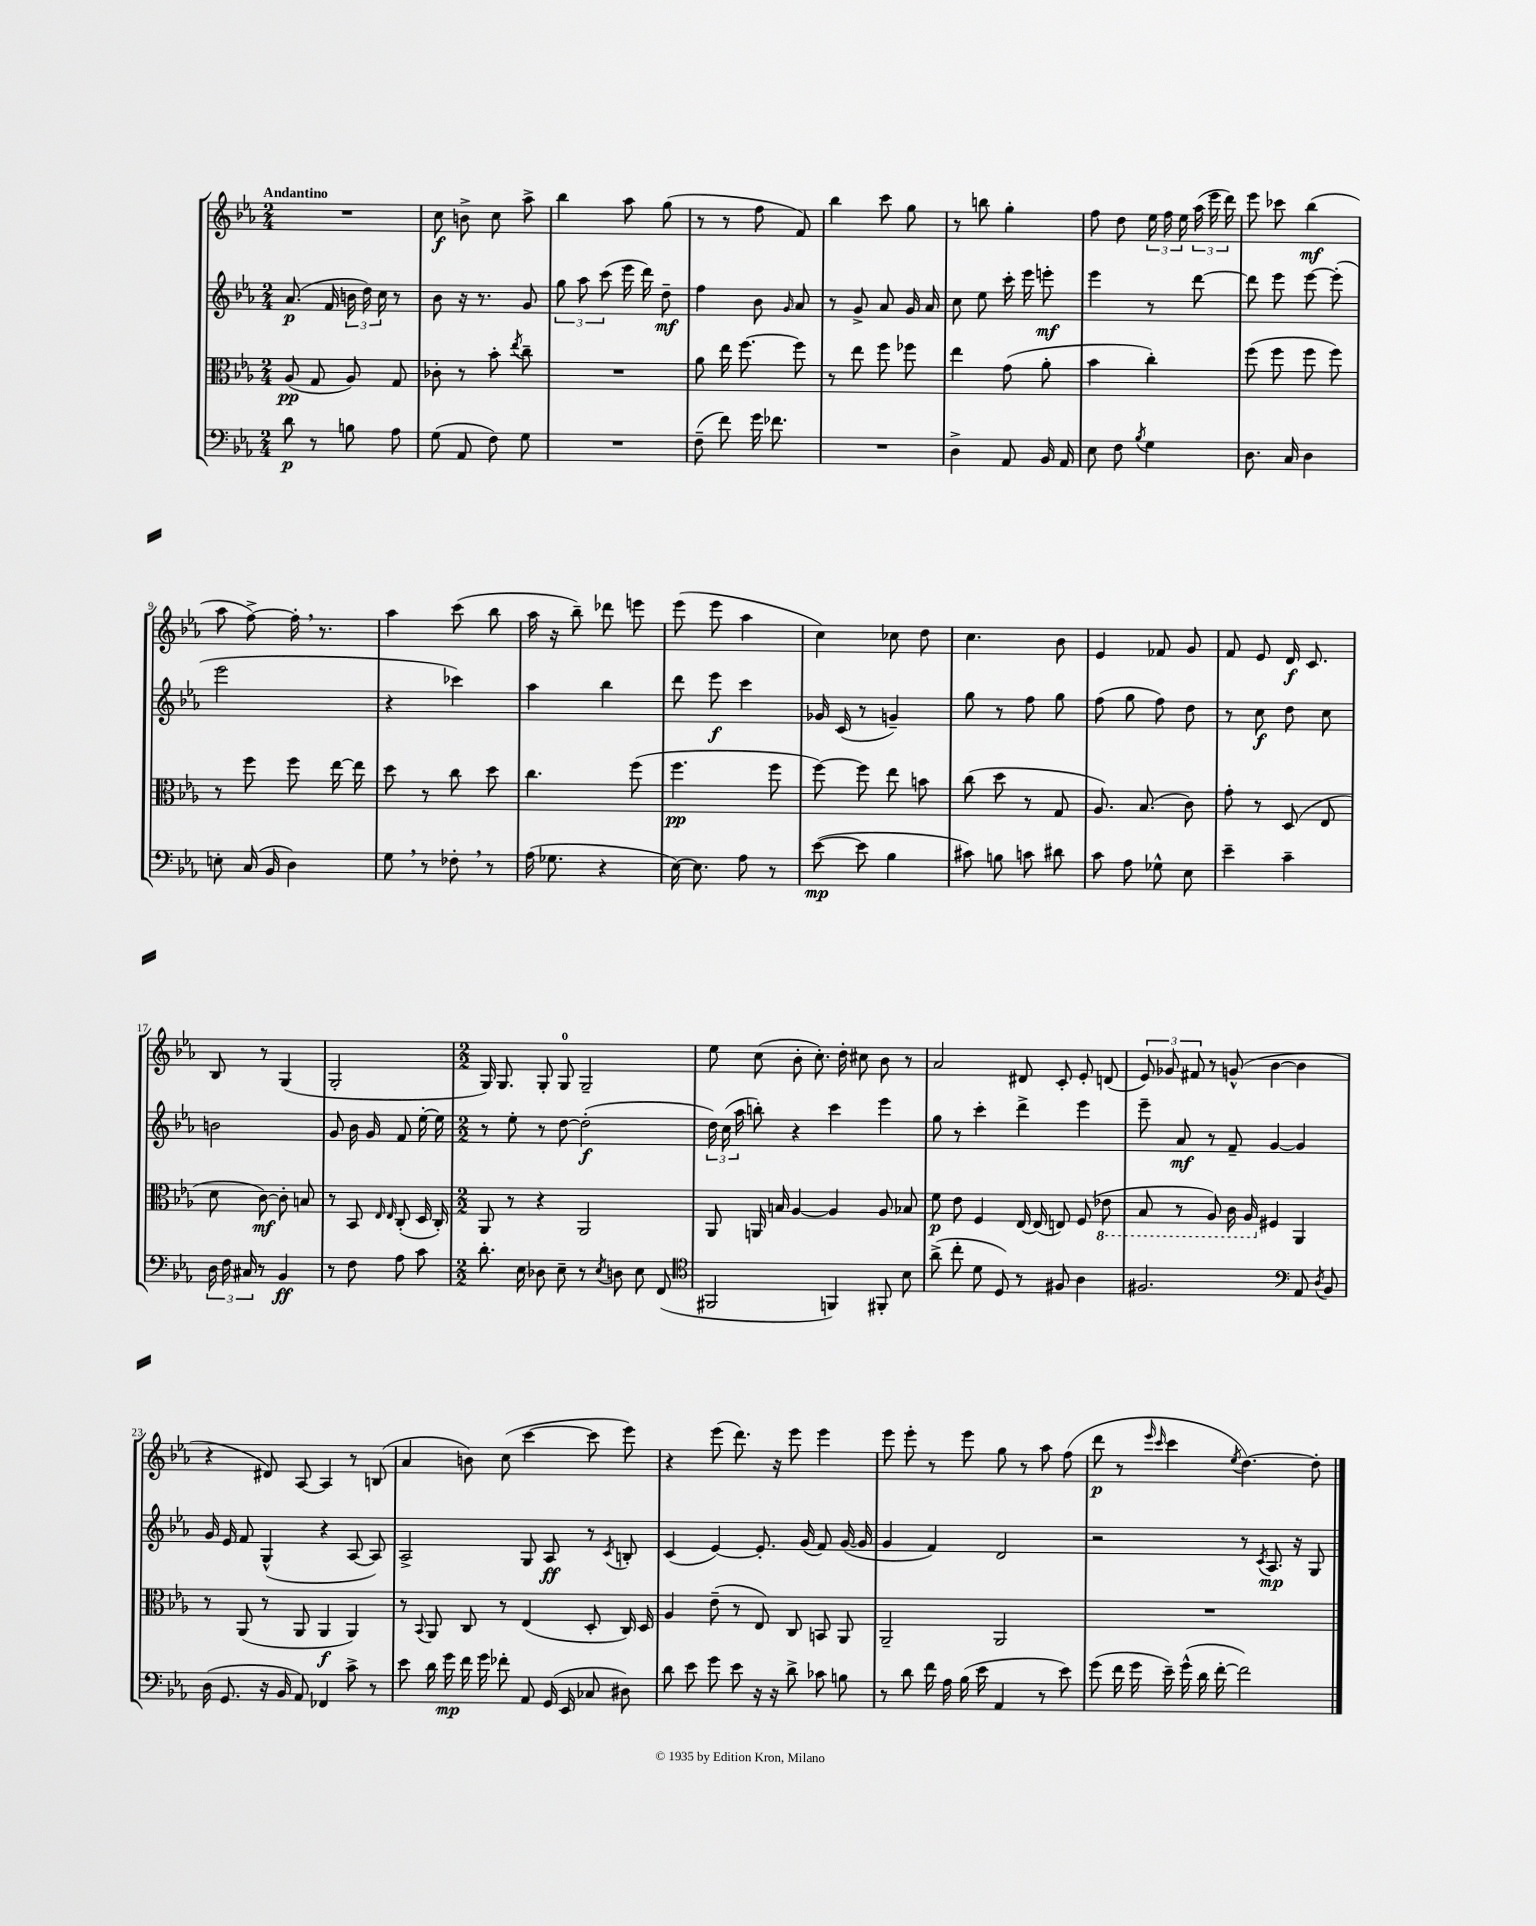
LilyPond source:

<<
\new StaffGroup <<
\new Staff = "s0" {
    \clef treble \key ees \major \numericTimeSignature \time 2/4 \tempo "Andantino"
    \autoBeamOff R2 |
    c''8\f b'8-> c''8 aes''8-> |
    bes''4 aes''8 g''8( |
    r8 r8 f''8 f'8) |
    bes''4 c'''8 g''8 |
    r8 b''8 g''4-. |
    f''8 d''8 \tuplet 3/2 { ees''16 f''16 ees''16 } \tuplet 3/2 { aes''16( ees'''16 d'''16) } |
    ees'''8 ces'''8 bes''4\mf( |
    aes''8 f''8~->) f''16-. \breathe r8. |
    aes''4 c'''8( bes''8 |
    aes''16 r16 bes''8--) des'''8 e'''8 |
    ees'''8( ees'''8 aes''4 |
    c''4) ces''8 d''8 |
    c''4. bes'8 |
    ees'4 fes'8 g'8 |
    f'8 ees'8 d'16\f c'8. |
    bes8 r8 g4( |
    g2-. |
    \numericTimeSignature \time 2/2 g16) g8. g8-. g8-0 g2-- |
    ees''8 c''8( bes'8-. c''8.-.) d''16-. cis''8 bes'8 r8 |
    aes'2 dis'8 c'8-. ees'8-. d'8( |
    \tuplet 3/2 { ees'8) ges'8 fis'8 } r8 g'8-^( bes'4~ bes'4 |
    r4 dis'8) aes8~ aes4 r8 b8( |
    aes'4 b'8) c''8( c'''4~ c'''8 ees'''8) |
    r4 ees'''8( d'''8.) r16 ees'''8 ees'''4 |
    ees'''8 ees'''8-. r8 ees'''8 g''8 r8 aes''8 f''8( |
    d'''8\p r8 \grace { ees'''16 c'''16 } c'''4 \acciaccatura { ees''8 } d''4.~) d''8-. \bar "|." |
}
\new Staff = "s1" {
    \clef treble \key ees \major \numericTimeSignature \time 2/4
    \autoBeamOff aes'8.\p( f'16 \tuplet 3/2 { b'16 d''16) c''16 } r8 |
    bes'8 r16 r8. g'8 |
    \tuplet 3/2 { g''8 aes''8 c'''8( } ees'''16 d'''16) d''8--\mf |
    f''4 bes'8 \grace { g'16 } aes'8 |
    r8 g'8-> aes'8 g'16 aes'16 |
    c''8 ees''8 c'''16-. ees'''16 e'''8-.\mf |
    ees'''4 r8 d'''8~ |
    d'''8 ees'''8 ees'''8~ ees'''8-.( |
    ees'''2 |
    r4 ces'''4) |
    aes''4 bes''4 |
    d'''8 ees'''8\f c'''4 |
    ges'16 c'16( r8 g'4--) |
    g''8 r8 f''8 g''8 |
    f''8( g''8 f''8) d''8 |
    r8 c''8\f d''8 c''8 |
    b'2 |
    g'8 bes'16 g'16 f'8 ees''16~-. ees''16 |
    \numericTimeSignature \time 2/2 r8 ees''8-. r8 d''8~ d''2-.\f( |
    \tuplet 3/2 { d''16) c''16( aes''16 } b''8-.) r4 c'''4 ees'''4 |
    g''8 r8 c'''4-. d'''4-> ees'''4 |
    ees'''8-- aes'8\mf r8 f'8-- g'4~ g'4 |
    g'16 ees'16 f'8 g4-^( r4 aes8~ aes8) |
    aes2-> g8 aes8\ff r8 \acciaccatura { c'8 } b8-. |
    c'4( ees'4~) ees'8.-. g'16( f'8) g'16~( g'16 |
    g'4 f'4) d'2 |
    r2 r8 \acciaccatura { c'8 } aes8.\mp r16 g8 \bar "|." |
}
\new Staff = "s2" {
    \clef alto \key ees \major \numericTimeSignature \time 2/4
    \autoBeamOff aes8\pp( g8 aes8) g8 |
    ces'8-. r8 bes'8-. \acciaccatura { ees''8 } c''8-- |
    R2 |
    aes'8 ees''16 f''8.~ f''8 |
    r8 ees''8 f''8 fes''8 |
    ees''4 g'8( aes'8-. |
    bes'4 c''4-.) |
    f''8( f''8 f''8 f''8) |
    r8 f''8 f''8 ees''16~ ees''16 |
    d''8 r8 c''8 d''8 |
    c''4. f''8( |
    f''4.\pp f''8 |
    f''8~) f''8 ees''8 b'8 |
    c''8( d''8 r8 g8 |
    aes8.) bes8.( c'8) |
    g'8-. r8 d8( ees8 |
    d'8 c'8~\mf) c'8-. b8 |
    r8 bes,8 \grace { ees16 ees16 } c8-.( d16 c16-.) |
    \numericTimeSignature \time 2/2 aes,8 r8 r4 aes,2 |
    aes,8 a,16 b16 aes4~ aes4 aes8 bes8 |
    f'8\p ees'8 f4 ees16~ ees16( e8) f8( \ottava #-1 ees8 |
    bes,8 r8 aes,8) c16 aes,16 \ottava #0 fis4 aes,4 |
    r8 aes,8( r8 aes,8 aes,4\f aes,4) |
    r8 \appoggiatura { bes,8 } aes,8 c8 r8 ees4( d8-. c16) d16 |
    aes4 ees'8--( r8 ees8) c8 b,8 aes,8 |
    aes,2-- aes,2 |
    R1 \bar "|." |
}
\new Staff = "s3" {
    \clef bass \key ees \major \numericTimeSignature \time 2/4
    \autoBeamOff d'8\p r8 b8 aes8 |
    g8( aes,8 f8) g8 |
    R2 |
    f8--( f'8) g'16 fes'8. |
    R2 |
    d4-> aes,8 bes,16 aes,16 |
    ees8 f8 \acciaccatura { bes8 } g4 |
    d8. c16 d4 |
    e8-. c16( bes,16 d4) |
    g8 \breathe r8 fes8-. \breathe r8 |
    aes16( ges8. r4 |
    ees16~) ees8. aes8 r8 |
    ees'8~\mp( ees'8 bes4 |
    cis'8) b8 c'8 dis'8 |
    c'8 aes8 ges8-^ ees8 |
    ees'4-- c'4-- |
    \tuplet 3/2 { d16 f16 cis16 } r8 bes,4\ff |
    r8 f8 aes8 c'8 |
    \numericTimeSignature \time 2/2 d'8.-. ees16 des8 ees8-- r8 \acciaccatura { ees8 } d8 ees8 f,8( |
    \clef tenor fis,2 f,4) fis,8-. bes8 |
    aes'8->( c''8-. d'8 d8) r8 fis8 aes4 |
    fis2. \clef bass aes,8 \acciaccatura { d8 } bes,8 |
    d16( g,8. r16 bes,16 aes,8) fes,4 c'8-> r8 |
    ees'8 d'16 g'16\mp f'16 g'16 fes'8-. aes,8 g,16( ees,16 ces8 dis8) |
    d'8 ees'8 g'8 ees'8 r16 r16 d'8-> ces'8 b8 |
    r8 d'8 f'16 aes16 bes16( ees'16 aes,4 r8 ees'8) |
    g'8( f'16 g'16 ees'16--) g'16-^( d'16 f'16~-. f'2) \bar "|." |
}
>>
>>
